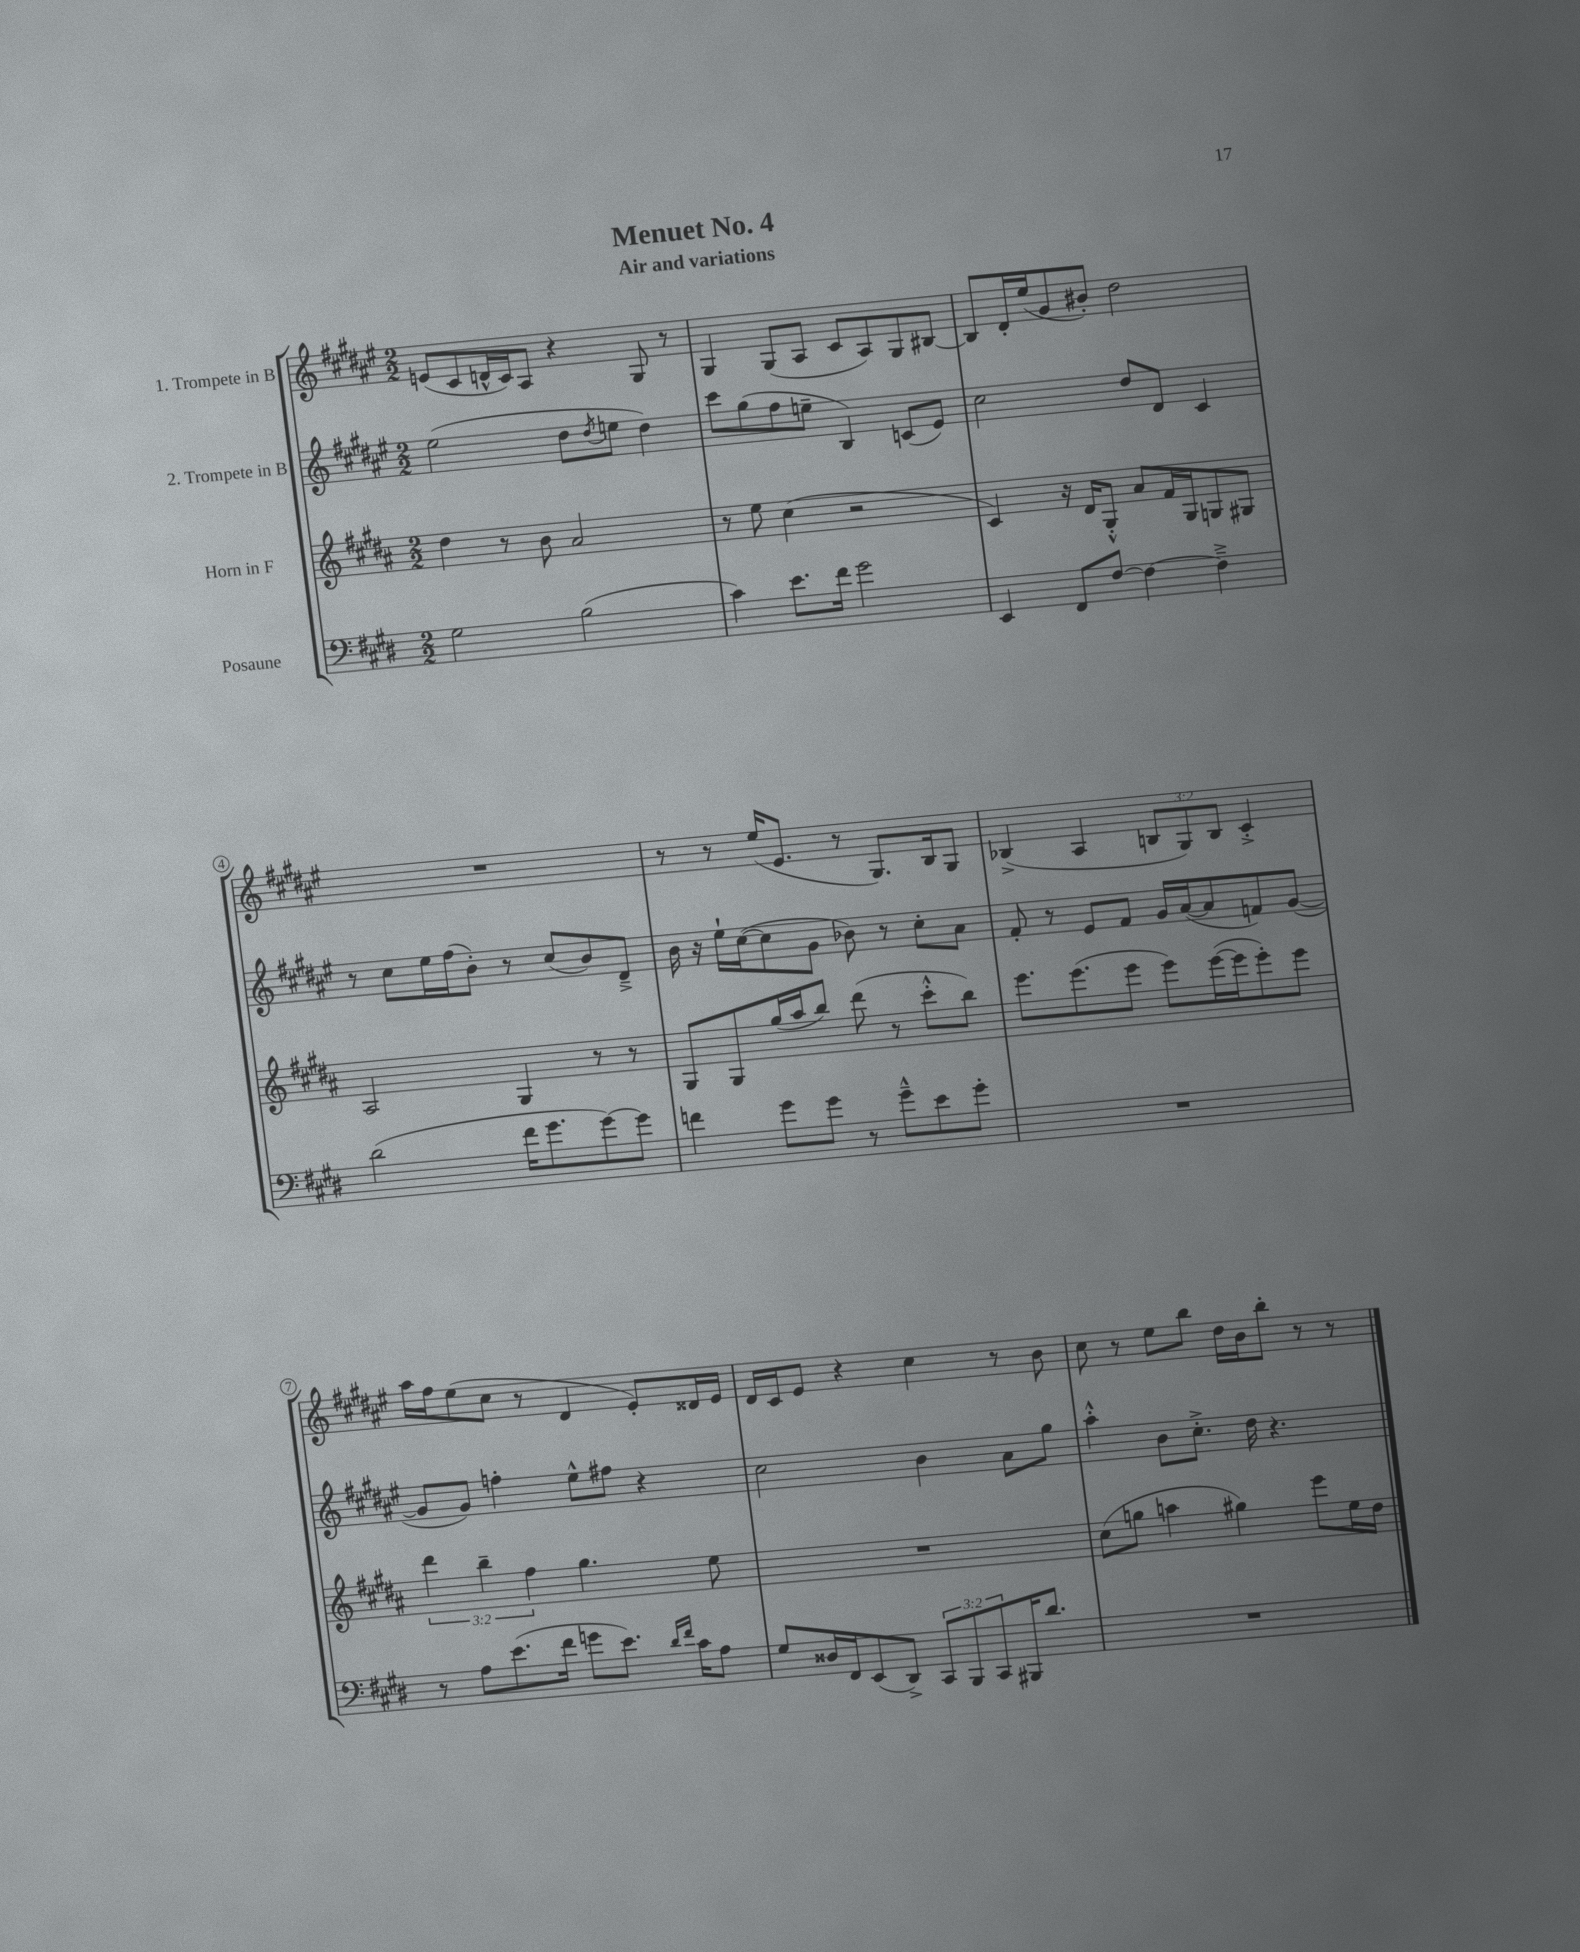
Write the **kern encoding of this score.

**kern	**kern	**kern	**kern
*part4	*part3	*part2	*part1
*staff4	*staff3	*staff2	*staff1
*I"Posaune	*I"Horn in F	*I"2. Trompete in B	*I"1. Trompete in B
*clefF4	*clefG2	*clefG2	*clefG2
*k[f#c#g#d#]	*k[f#c#g#d#a#]	*k[f#c#g#d#a#e#]	*k[f#c#g#d#a#e#]
*M2/2	*M2/2	*M2/2	*M2/2
=1	=1	=1	=1
2G#\	4dd#\	(2ee#\	(8en/L
.	.	.	8c#/
.	8r	.	16dn^^/L
.	.	.	16c#/J)
.	8b\	.	8A#/J
(2B\	2a#/	8dd#\L	4r
.	.	8qdd#/	.
.	.	8een\J	.
.	.	4dd#\)	8G#/
.	.	.	8r
=2	=2	=2	=2
4c#\)	8r	8ccc#\L	4G#/
.	8ee\	(8gg#\	.
8.e\L	(4cc#\	8ff#\	(8G#/L
.	.	8een~\J	8A#/J
16f#\Jk	.	.	.
2g#\	2r	4B/)	8c#/L
.	.	.	8A#/)
.	.	(8cn/L	8G#/
.	.	8e#/J)	[8B#X/J
=3	=3	=3	=3
4EE/	4c#/)	2cc#\	8B#/L]
.	.	.	16d#'/L
.	.	.	(16ee#/J
8FF#/L	16r	.	8g#/
.	16d#/KL	.	.
[8F#/J	8G#'^^/J	.	8b#X'/J)
4F#\_	8a#/L	8dd#/L	2dd#\
.	16f#/L	8d#/J	.
.	16G#/J	.	.
4F#~^\]	8Gn/	4c#/	.
.	8G#X/J	.	.
!!LO:LB:g=z
=4	=4	=4	=4
(2d#\	2A#/	8r	1r
.	.	8cc#\L	.
.	.	16ee#\L	.
.	.	(16ff#\J	.
.	.	8b'\J)	.
16f#\KL	4G#/	8r	.
8.g#\	.	.	.
.	.	(8cc#/L	.
[8g#\)	8r	8b/)	.
8g#\J]	8r	8d#~^/J	.
=5	=5	=5	=5
4fn\	8G#/L	16b\	8r
.	.	16r	.
.	8G#/	16ee#`\LL	8r
.	.	([16cc#\J	.
8g#\L	(16gg#/L	8cc#\]	(16ee#/KL
.	16aa#/J	.	8.e#/J
8g#\J	8bb/J)	8g#\J	.
8r	(8ddd#\	8b-X\)	8r
8g#~^^\L	8r	8r	8.G#/L)
8e\	8ccc#'^^\L	8cc#'\L	.
.	.	.	16B/k
8g#'\J	8bb\J)	8a#\J	8G#/J
=6	=6	=6	=6
1r	8.eee\L	8f#'/	(4B-X^/
.	.	8r	.
.	(8.eee\	.	.
.	.	8e#/L	4A#/
.	8eee\J	8f#/J	.
.	8eee\L)	16g#/LL	12Bn/L
.	.	([16a#/J	.
.	.	.	12G#/)
.	([16eee\L	8a#/]	.
.	.	.	12B/J
.	16eee\J]	.	.
.	8eee'\)	8fn/)	4c#'^/
.	8eee\J	([8g#/J	.
!!LO:LB:g=z
=7	=7	=7	=7
8r	6ddd#\	8g#/L]	16aa#\LL
.	.	.	16ff#\J
8A\L	.	8g#/J)	(8ee#\
.	6bb~\	.	.
(8.e\	.	4ffn'\	8cc#\J
.	6ff#\	.	.
.	.	.	8r
16f#\Jk	.	.	.
8gn\L	4.gg#\	8ee#^^\L	4d#/
8.e\J)	.	8ff#X\J	.
.	.	4r	8e#'/L)
16qqd#/LL	.	.	.
16qqf#/JJ	.	.	.
16c#\KL	.	.	.
8A\J	8ee\	.	16d##X/L
.	.	.	16e#/JJ
=8	=8	=8	=8
8G#/L	1r	2cc#\	16d#/LL
.	.	.	16c#/J
16D##X/L	.	.	8e#/J
16FF#/J	.	.	.
(8EE/	.	.	4r
8DD#^/J)	.	.	.
12CC#/L	.	4b\	4cc#\
12BBB/	.	.	.
12CC#/	.	.	.
16BBB#X/K	.	8a#\L	8r
8.d#/J	.	.	.
.	.	8gg#\J	8b\
=9	=9	=9	=9
1r	(8cc#\L	4aa#'^^\	8cc#\
.	8ggn\J	.	8r
.	4aan\	8b\L	8ee#\L
.	.	8.cc#'^\J	8bb\J
.	4gg#X\)	.	16dd#\LL
.	.	16dd#\	16b\J
.	.	4.r	8bb'\J
.	8eee\L	.	8r
.	16ee\L	.	8r
.	16dd#\JJ	.	.
==	==	==	==
*-	*-	*-	*-
